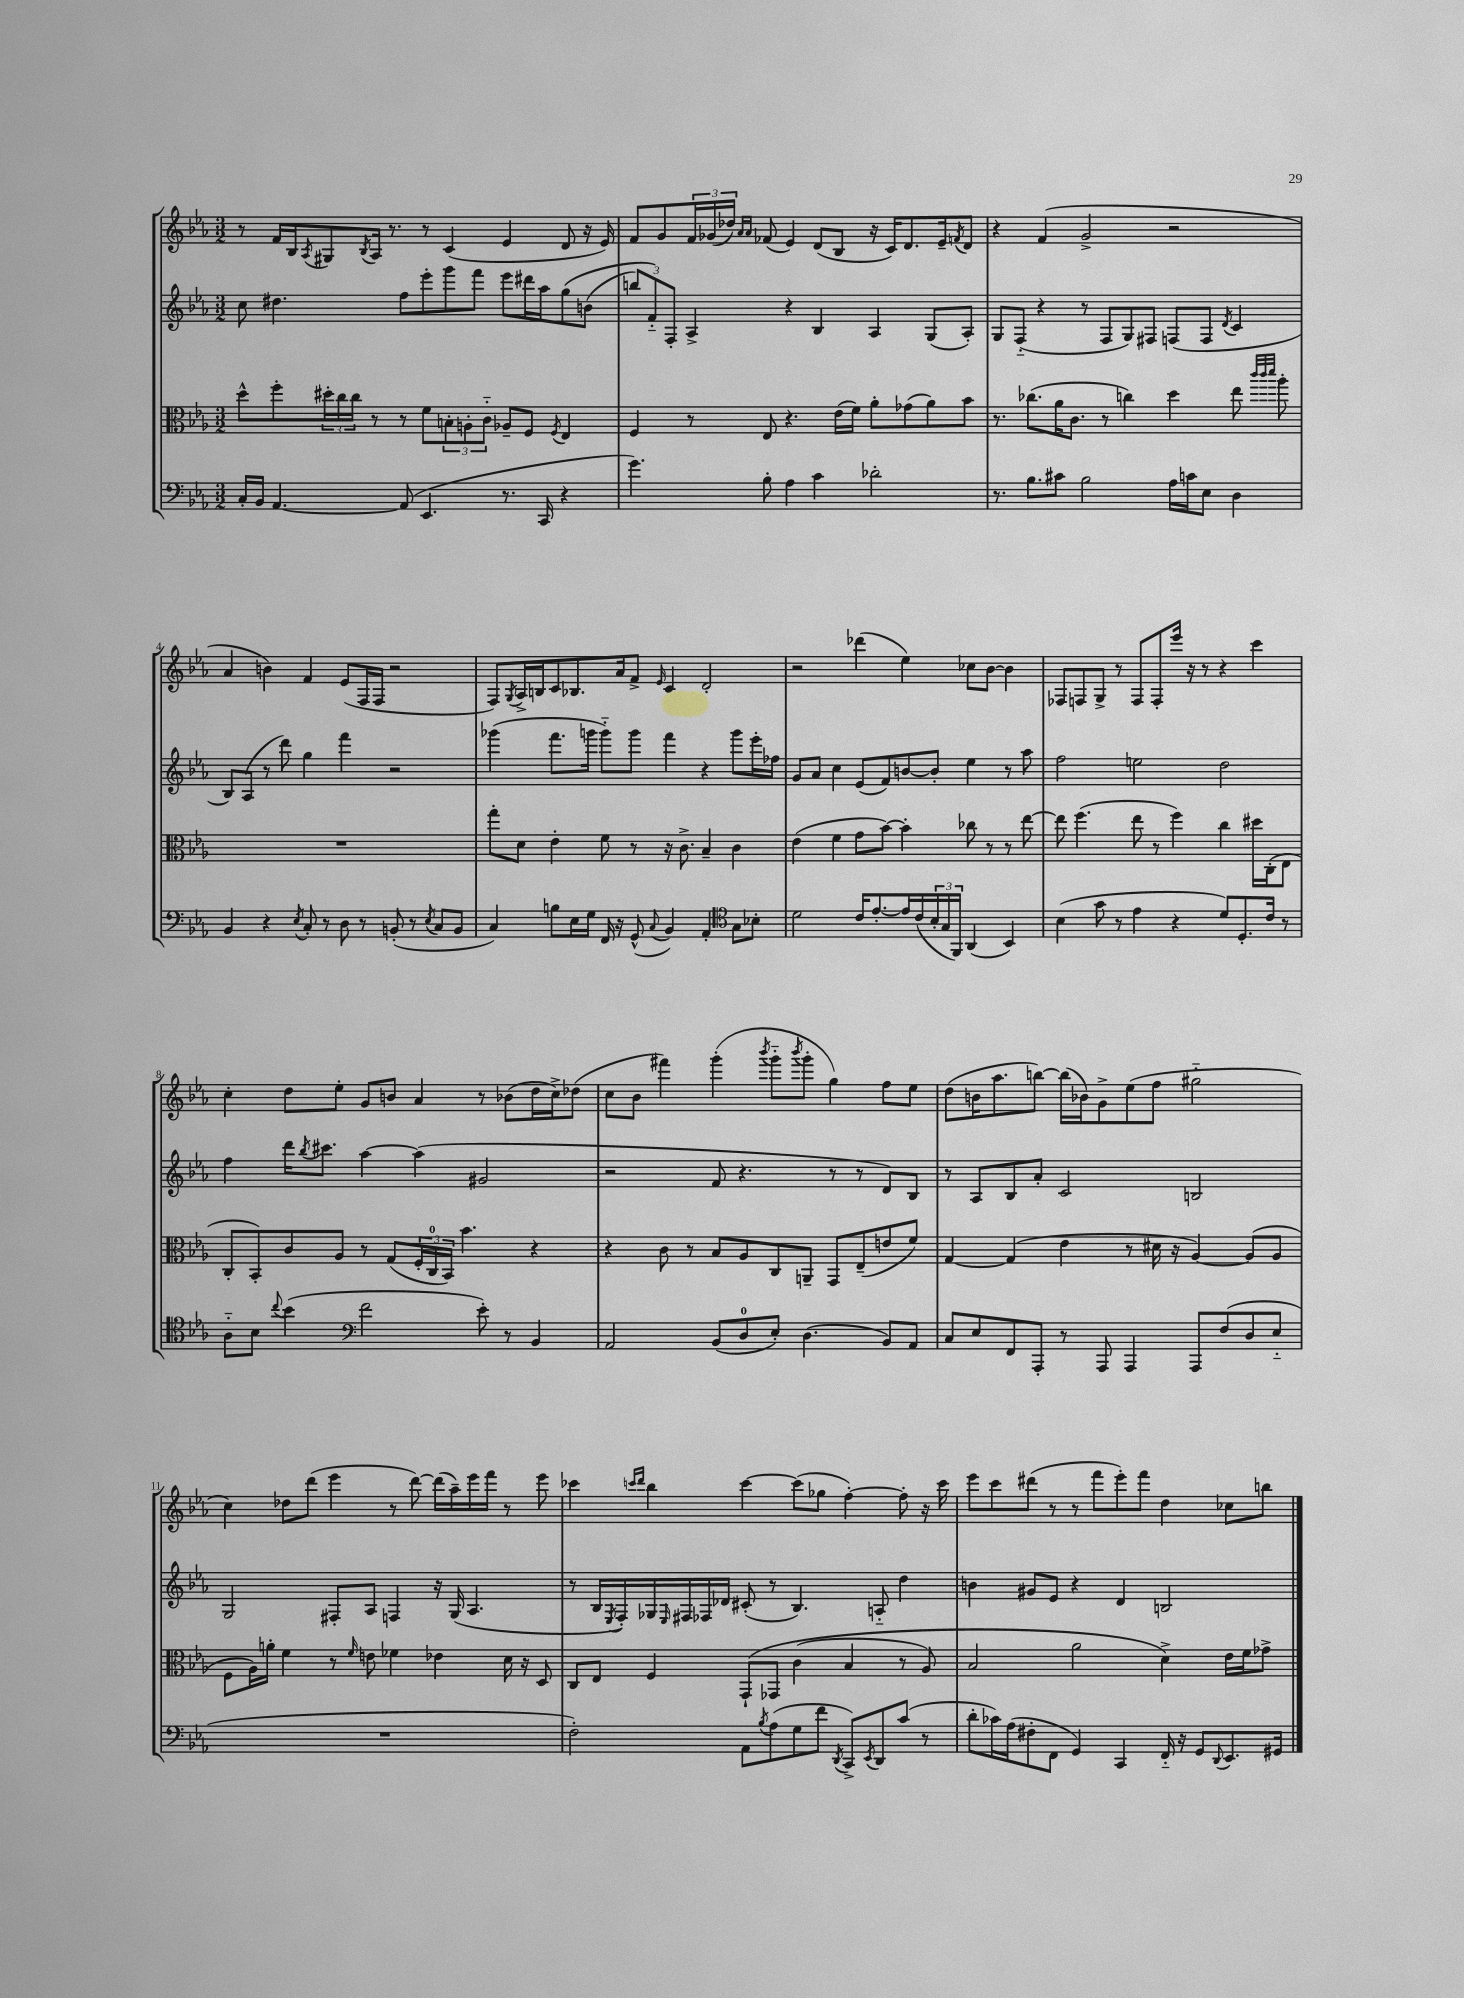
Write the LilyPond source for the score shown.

<<
\new StaffGroup <<
\new Staff = "s0" {
    \clef treble \key ees \major \numericTimeSignature \time 3/2
    r8 f'16 bes16 \acciaccatura { aes8 } gis8 \acciaccatura { bes8 } aes16 r8. r8 c'4( ees'4 d'8 r16 ees'16) |
    f'8 g'8 \tuplet 3/2 { f'16 ges'16( des''16) } \grace { aes'16 aes'16 } fes'8( ees'4) d'8( bes8 r16 c'16) d'8. ees'16-- \acciaccatura { f'8 } d'8 |
    r4 f'4( g'2-> r2 |
    aes'4 b'4) f'4 ees'8( f16 f16 r2 |
    f8) \acciaccatura { g8 } aes16-> b16 c'8 bes8. aes'16 f'8-> \grace { ees'16 } c'4 d'2-. |
    r2 des'''4( ees''4) ces''8 bes'8~ bes'4 |
    fes8 f8 g8-> r8 f8 f8-. ees'''16 r16 r8 r4 c'''4 |
    c''4-. d''8 ees''8-. g'8 b'8 aes'4 r8 bes'8( d''16 c''16->) des''8( |
    c''8 bes'8 fis'''4) g'''4-.( \acciaccatura { bes'''8 } g'''8-_ \acciaccatura { bes'''8 } g'''8-. g''4) f''8 ees''8 |
    d''8( b'16 aes''8. b''8~) b''16( bes'16) g'8-> ees''8( f''8 gis''2-_ |
    c''4) des''8 d'''8( ees'''4 r8 d'''8~) d'''16( aes''16--) ees'''16 f'''16 r8 ees'''8 |
    ces'''4 \grace { c'''16 d'''16 } bes''4 c'''4~ c'''8( ges''8 f''4~-.) f''8-. r16 c'''16 |
    ees'''8 c'''8 dis'''8( r8 r8 f'''8 ees'''8-.) f'''8 d''4 ces''8 b''8 \bar "|." |
}
\new Staff = "s1" {
    \clef treble \key ees \major \numericTimeSignature \time 3/2
    c''8 dis''4. f''8 ees'''8-. g'''8 f'''8 ees'''8 dis'''16 aes''16 g''8\( b'8( |
    \tuplet 3/2 { b''8) f'8-_\) f8-. } aes4-> r4 bes4 aes4 g8( aes8-.) |
    g8 f8-_( r4 r8 f8 g8) fis8 f8( f8 \acciaccatura { d'8 } c'4 |
    bes8) aes8( r8 d'''8) g''4 f'''4 r2 |
    ges'''4( f'''8. g'''16 g'''8-_) g'''8 f'''4 r4 g'''8 ees'''16-. fes''16 |
    g'8 aes'8 c''4 ees'8( f'8) b'8~ b'8-. ees''4 r8 aes''8 |
    f''2 e''2 d''2 |
    f''4 d'''16 \acciaccatura { bes''8 } cis'''8. aes''4~ aes''4( gis'2 |
    r2 f'8 r4. r8 r8 d'8) bes8 |
    r8 aes8 bes8 aes'8-. c'2 b2 |
    g2 fis8-. aes8 f4 r16 g16( aes4. |
    r8 bes16 \acciaccatura { ees8 } f16-.) ges16 \grace { ees16 } fis16 fes16 des'16 cis'8-.( r8 bes4.) a8-_ d''4 |
    b'4 gis'8 ees'8 r4 d'4 b2 \bar "|." |
}
\new Staff = "s2" {
    \clef alto \key ees \major \numericTimeSignature \time 3/2
    d''8-^ f''8-. \tuplet 3/2 { dis''16-. c''16 c''16 } r8 r8 f'8 \tuplet 3/2 { b8-. a8-. c'8-_ } aes8-- f8 \acciaccatura { f8 } ees4 |
    f4 r8 ees8 r4. ees'16( f'16) aes'8-. ges'8( aes'8) bes'8 |
    r8. ces''8.( aes'16 c'8. r8 c''4) d''4 ees''8 \grace { c'''32 c'''32 d'''32 } aes''8-. |
    R1. |
    g''8-. d'8 ees'4-. f'8 r8 r16 c'8.-> bes4-- c'4 |
    ees'4( f'4 g'8 bes'8~) bes'4-. ces''8 r8 r8 ees''8~ |
    ees''8 f''4.( ees''8 r8 f''4) c''4 dis''16 c16-.( ees8 |
    c8-. bes,8-.) c'8 aes8 r8 g8( \tuplet 3/2 { f16-. c16-0 bes,16) } bes'4. r4 |
    r4 c'8 r8 bes8 aes8 c8 a,8-- g,8 ees8--( e'8 f'8) |
    g4~ g4( ees'4 r8 dis'16 r16 aes4~) aes8( aes8 |
    f8 aes16) a'16-. f'4 r8 \grace { f'16 } e'8 fes'4 ees'4 d'16 r16 d8 |
    c8 ees8 f4 g,8-!\( ges,8 c'4( bes4 r8 aes8) |
    bes2 aes'2 d'4->\) ees'16 f'16 ges'8-> \bar "|." |
}
\new Staff = "s3" {
    \clef bass \key ees \major \numericTimeSignature \time 3/2
    c16-. bes,16 aes,4.~ aes,8( ees,4. r8. c,16 r4 |
    g'4.) bes8-. aes4 c'4 des'2-. |
    r8. bes8. cis'8 bes2 aes16 c'16 ees8 d4 |
    bes,4 r4 \acciaccatura { ees8 } c8-. r8 d8 r8 b,8-.( r8 \acciaccatura { ees8 } c8 b,8 |
    c4) b8 ees16 g16 f,16 r16 g,8-^( \appoggiatura { c8 } bes,4) aes,4-. \clef tenor g8 bes8-. |
    d'2 c'16 ees'8.~-. ees'16 c'16( \tuplet 3/2 { bes16-. g16 f,16) } aes,4( bes,4) |
    bes4( g'8 r8 ees'4 r4 d'8) d8.-. c'16 r8 |
    aes8-_ bes8 \appoggiatura { c''8 } bes'4( \clef bass f'2 ees'8-.) r8 bes,4 |
    aes,2 bes,8( d8-0 ees8-.) d4.( bes,8) aes,8 |
    c8 ees8 f,8 aes,,8-. r8 aes,,8 aes,,4 aes,,8 f8( d8 ees8-_ |
    R1. |
    f2-.) aes,8 \acciaccatura { bes8 } aes8( g8 f'8 \acciaccatura { d,8 } c,8->) \acciaccatura { ees,8 } d,8 c'8( r8 |
    d'8-. ces'16) aes16( fis8-. f,8 g,4) c,4 f,16-_ r16 g,8 \appoggiatura { d,8 } ees,8. gis,16 \bar "|." |
}
>>
>>
